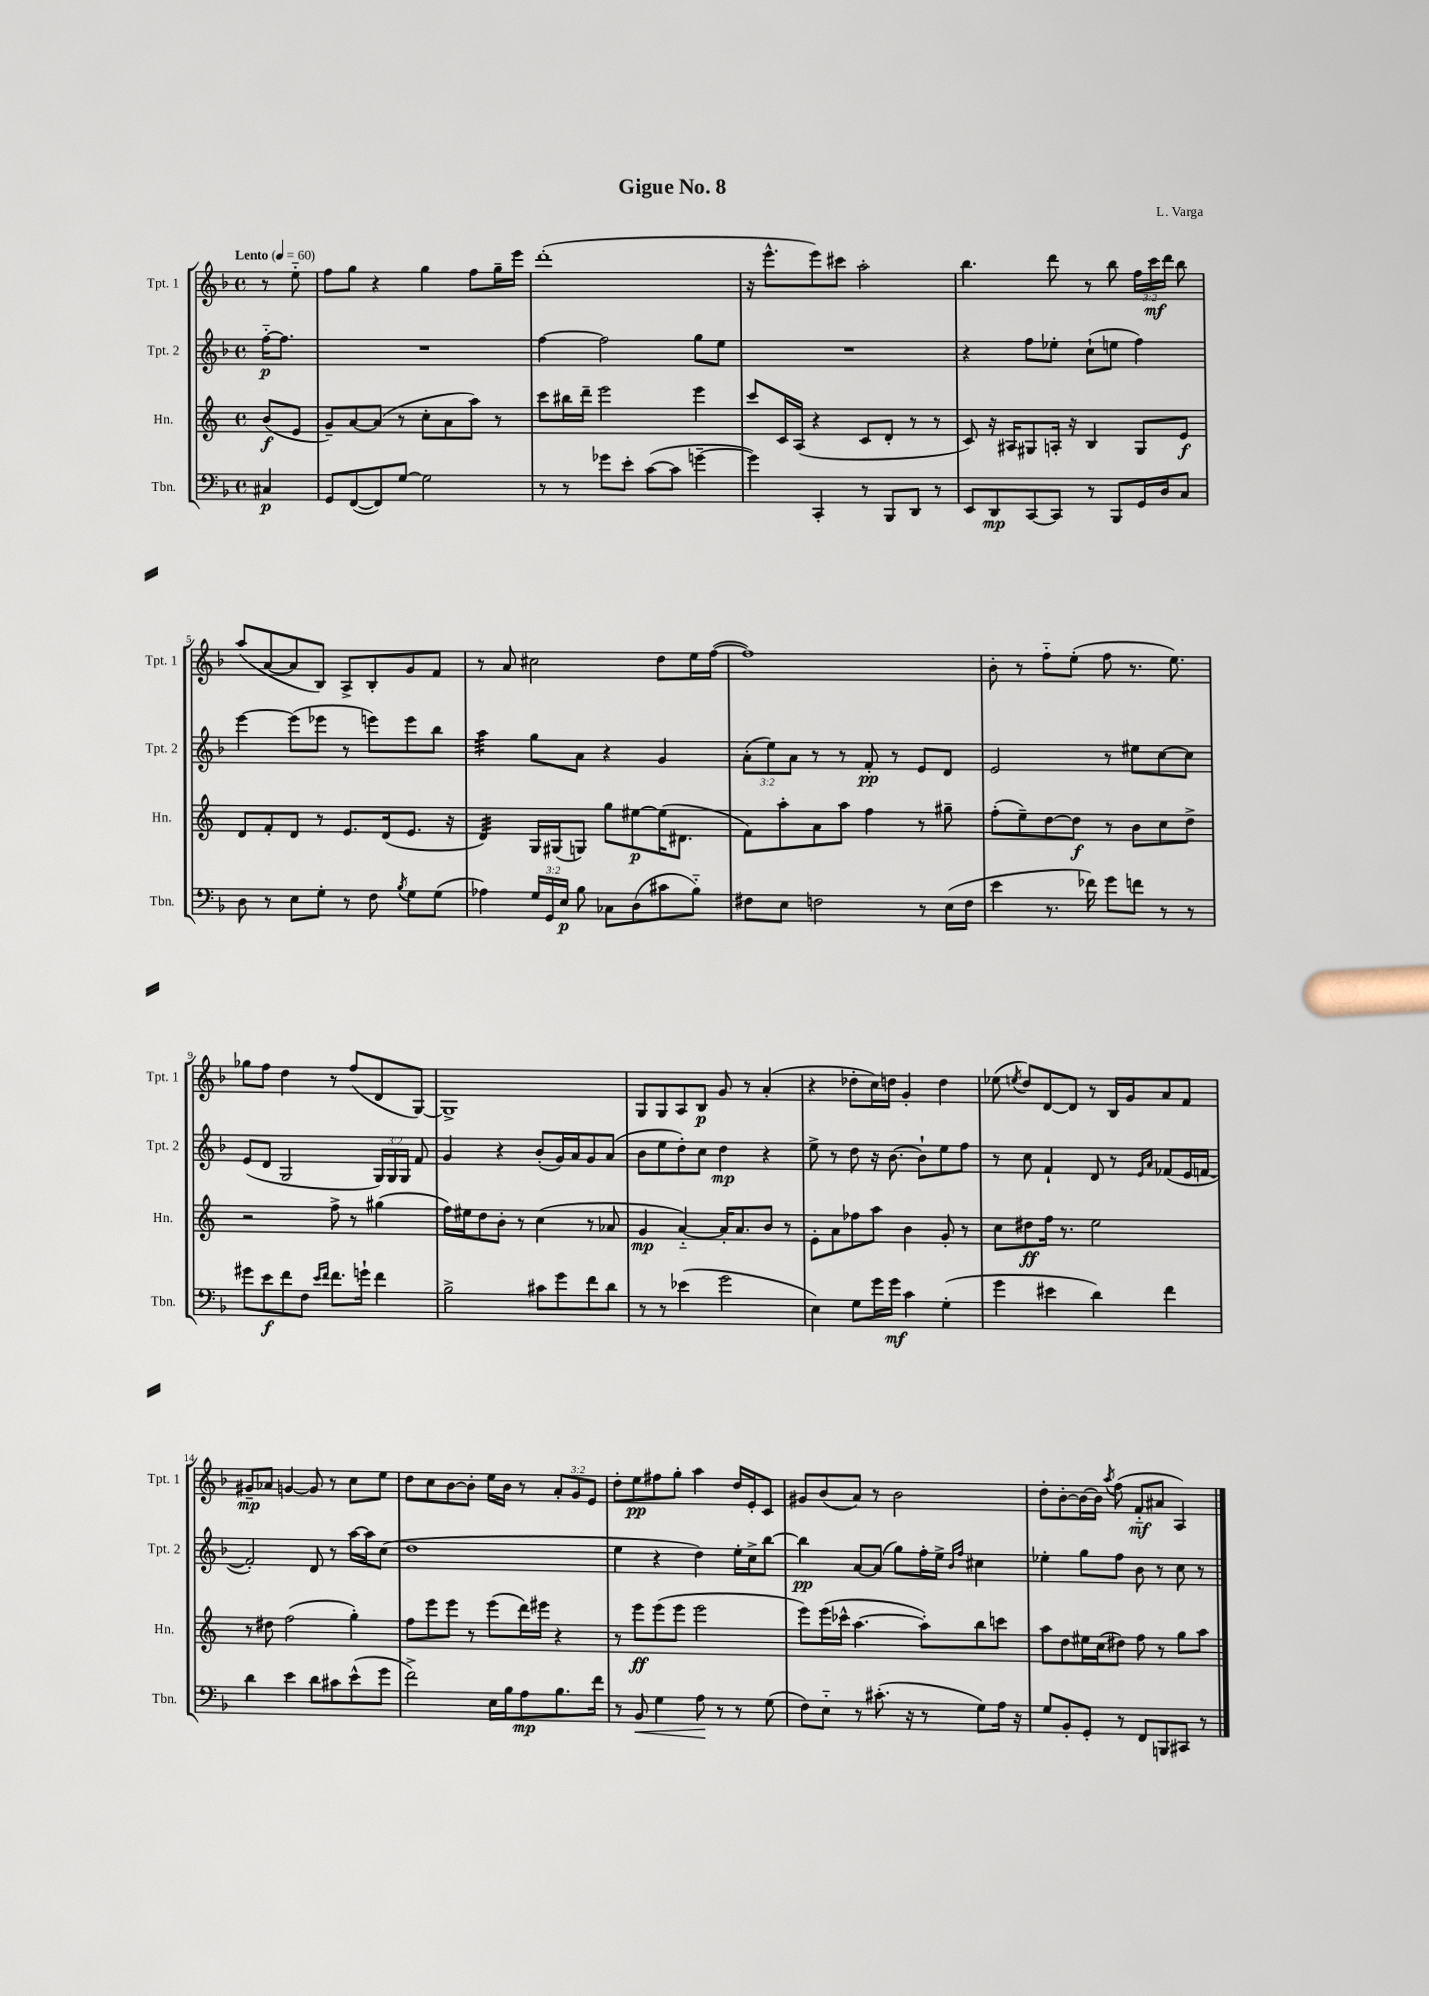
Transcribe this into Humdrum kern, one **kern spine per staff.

**kern	**kern	**kern	**kern
*staff4	*staff3	*staff2	*staff1
*clefF4	*clefG2	*clefG2	*clefG2
*k[b-]	*k[]	*k[b-]	*k[b-]
*M4/4	*M4/4	*M4/4	*M4/4
*met(c)	*met(c)	*met(c)	*met(c)
*MM60	*MM60	*MM60	*MM60
4C#	(8b	[16ff'~	8r
.	.	8.ff]	.
.	8e	.	8ee'~
=	=	=	=
8GG	8g~)	1r	8ff
([8FF	[8a	.	8gg
8FF])	(8a]	.	4r
[8G	8r	.	.
2G]	8cc'	.	4gg
.	8a	.	.
.	8aa)	.	8ff
.	8r	.	16gg~
.	.	.	16eee
=	=	=	=
8r	8ccc	[4ff	(1ddd'
8r	16bb#	.	.
.	16ddd~	.	.
8g-	2eee	2ff]	.
8e'	.	.	.
([8c	.	.	.
8c]	.	.	.
[4g~	4eee	8gg	.
.	.	8ee	.
=	=	=	=
4g])	8ccc	1r	16r
.	.	.	8.eee^^
.	16c	.	.
.	(16A	.	.
4CC'	4r	.	8eee)
.	.	.	8ccc#
8r	8c	.	2aa'
8BBB-	8d'	.	.
8DD	8r	.	.
8r	8r	.	.
=	=	=	=
8EE	8c)	4r	4.bb-
8DD	16r	.	.
.	16A#	.	.
[8CC	8G#	8ff	.
8CC]	16A'	8ee-'	8ddd
.	16r	.	.
8r	4B	(8cc`	8r
8BBB-	.	8ee	8bb-
16GG	8G#	4ff)	24ff
.	.	.	24ccc
16D	.	.	.
.	.	.	24ddd
8C	8e	.	8bb-
=	=	=	=
8D	8d	[4eee	(8aa
8r	8f'	.	[8a
8E	8d	(8eee]	8a]
8G'	8r	8eee-	8B-)
8r	8.e	8r	8A^
8F	.	8eee)	8B-'
.	(16d	.	.
8qB-	.	.	.
8G	8.e	8eee	8g
(8G	.	8bb-	8f
.	16r	.	.
=	=	=	=
4A-)	4d)	4aa	8r
.	.	.	8a
24G	16G	8gg	2cc#
24GG	.	.	.
.	(16G#	.	.
24E	.	.	.
8B-	8G)	8a	.
8C-	8gg	4r	.
(8D	[8ee#	.	.
8c#	(16ee#]	4g	8dd
.	8.d#	.	.
8B-'~)	.	.	16ee
.	.	.	([16ff
=	=	=	=
8F#	8f)	(12a'	1ff])
.	.	12ee)	.
8E	8aa'	.	.
.	.	12a	.
2F	8a	8r	.
.	8aa	8r	.
.	4ff	8f'	.
.	.	8r	.
8r	8r	8e	.
(16E	8gg#~	8d	.
16F	.	.	.
=	=	=	=
4e	(8ff'	2e	8b-'
.	8ee~)	.	8r
8.r	[8dd	.	8ff'~
.	8dd]	.	(8ee'
16f-)	.	.	.
8g	8r	8r	8ff
8f	8b	8ee#	8.r
8r	8cc	[8cc	.
.	.	.	8.ee)
8r	8dd^	8cc]	.
=	=	=	=
8g#	2r	(8e	8gg-
8e	.	8d	8ff
8f	.	2G	4dd
8F	.	.	.
16qqe	.	.	.
16qqf	.	.	.
8.f	8ff^	.	8r
.	8r	.	(8ff
16g`	.	.	.
4f	(4gg#	24G)	8d
.	.	24G	.
.	.	24G	.
.	.	8f	[8G)
=	=	=	=
2B-^	16ff)	4g	1G^]
.	16ee#	.	.
.	8dd	.	.
.	8b'	4r	.
.	8r	.	.
8c#	(4cc	(8b-'	.
8g	.	16g)	.
.	.	16a	.
8f	8r	8g	.
8d	8a-	(8a	.
=	=	=	=
8r	4g	8b-	8G
8r	.	8ee	8G
(4e-	[4a'~)	8dd')	8A
.	.	8cc	8B-
2g	16a']	4dd	8g
.	8.a	.	.
.	.	.	8r
.	8b	4r	(4a'
.	8r	.	.
=	=	=	=
4E)	8e'	8ee^	4r
.	8a	8r	.
8G	8ff-	8dd	8dd-'
16g	8aa	16r	16cc)
16g	.	[8.b-	16dd
4c	4b	.	4g'
.	.	8b-`]	.
(4G'	8g'	8ee	4dd
.	8r	8ff	.
=	=	=	=
4g	8cc	8r	(8ee-
.	.	.	8qee
.	8dd#	8cc	8dd)
4e#	16ff	4f`	[8d
.	8.r	.	.
.	.	.	8d]
4d)	2ee	8d	8r
.	.	8r	16B-
.	.	.	16g
.	.	16qqe	.
.	.	16qqa	.
4f	.	(8f-	8a
.	.	16e	8f
.	.	[16f	.
=	=	=	=
4d	8r	2f'])	8g#~
.	8dd#	.	8a-
4e	(2ff	.	[4g
8d	.	8d	8g]
8c#	.	8r	8r
(8e^^	4gg')	[16aa	8cc
.	.	16aa]	.
8g	.	(8cc	8ee
=	=	=	=
2f^)	8ff	1dd	8dd
.	8eee	.	8cc
.	8eee	.	[8b-
.	8r	.	8b-']
16E	(8eee	.	16ee
16B-	.	.	16b-
8A	16ddd)	.	8r
.	16eee#	.	.
8.B-	4r	.	12a'
.	.	.	12g
.	.	.	12e
16f	.	.	.
=	=	=	=
8r	8r	4ee	8dd'
8BB-	8eee	.	8ee
4G	(8eee	4r	8ff#
.	8eee	.	8gg'
8A	2eee	4dd)	4aa
8r	.	.	.
8r	.	16ee'	16dd
.	.	16cc^	16e'
(8G	.	[8bb-	8c
=	=	=	=
8F)	8eee)	4bb-]	8g#
8E'~	(16eee	.	(8b-
.	16ccc-^^	.	.
8r	[4.aa	[8a	8a)
(8.c#'	.	(8a]	8r
.	.	8gg)	2b-
16r	.	.	.
8r	8aa'])	16ff'	.
.	.	16ee^	.
.	.	16qqb-	.
.	.	16qqff	.
8G)	8bb	4cc#	.
16A	8ccc	.	.
16r	.	.	.
=	=	=	=
8G	8aa	4ee-'	8dd'
8BB-'	8dd	.	[8b-'
8GG'	16ee#	8gg	16b-_
.	(16cc	.	16b-]
.	.	.	8qaa
8r	8dd#)	8ff	(8ff
8FF	8ff	8b-	8f'~
8BBB	8r	8r	8a#
8CC#	8gg	8cc	4A)
8r	8aa	8r	.
==	==	==	==
*-	*-	*-	*-
